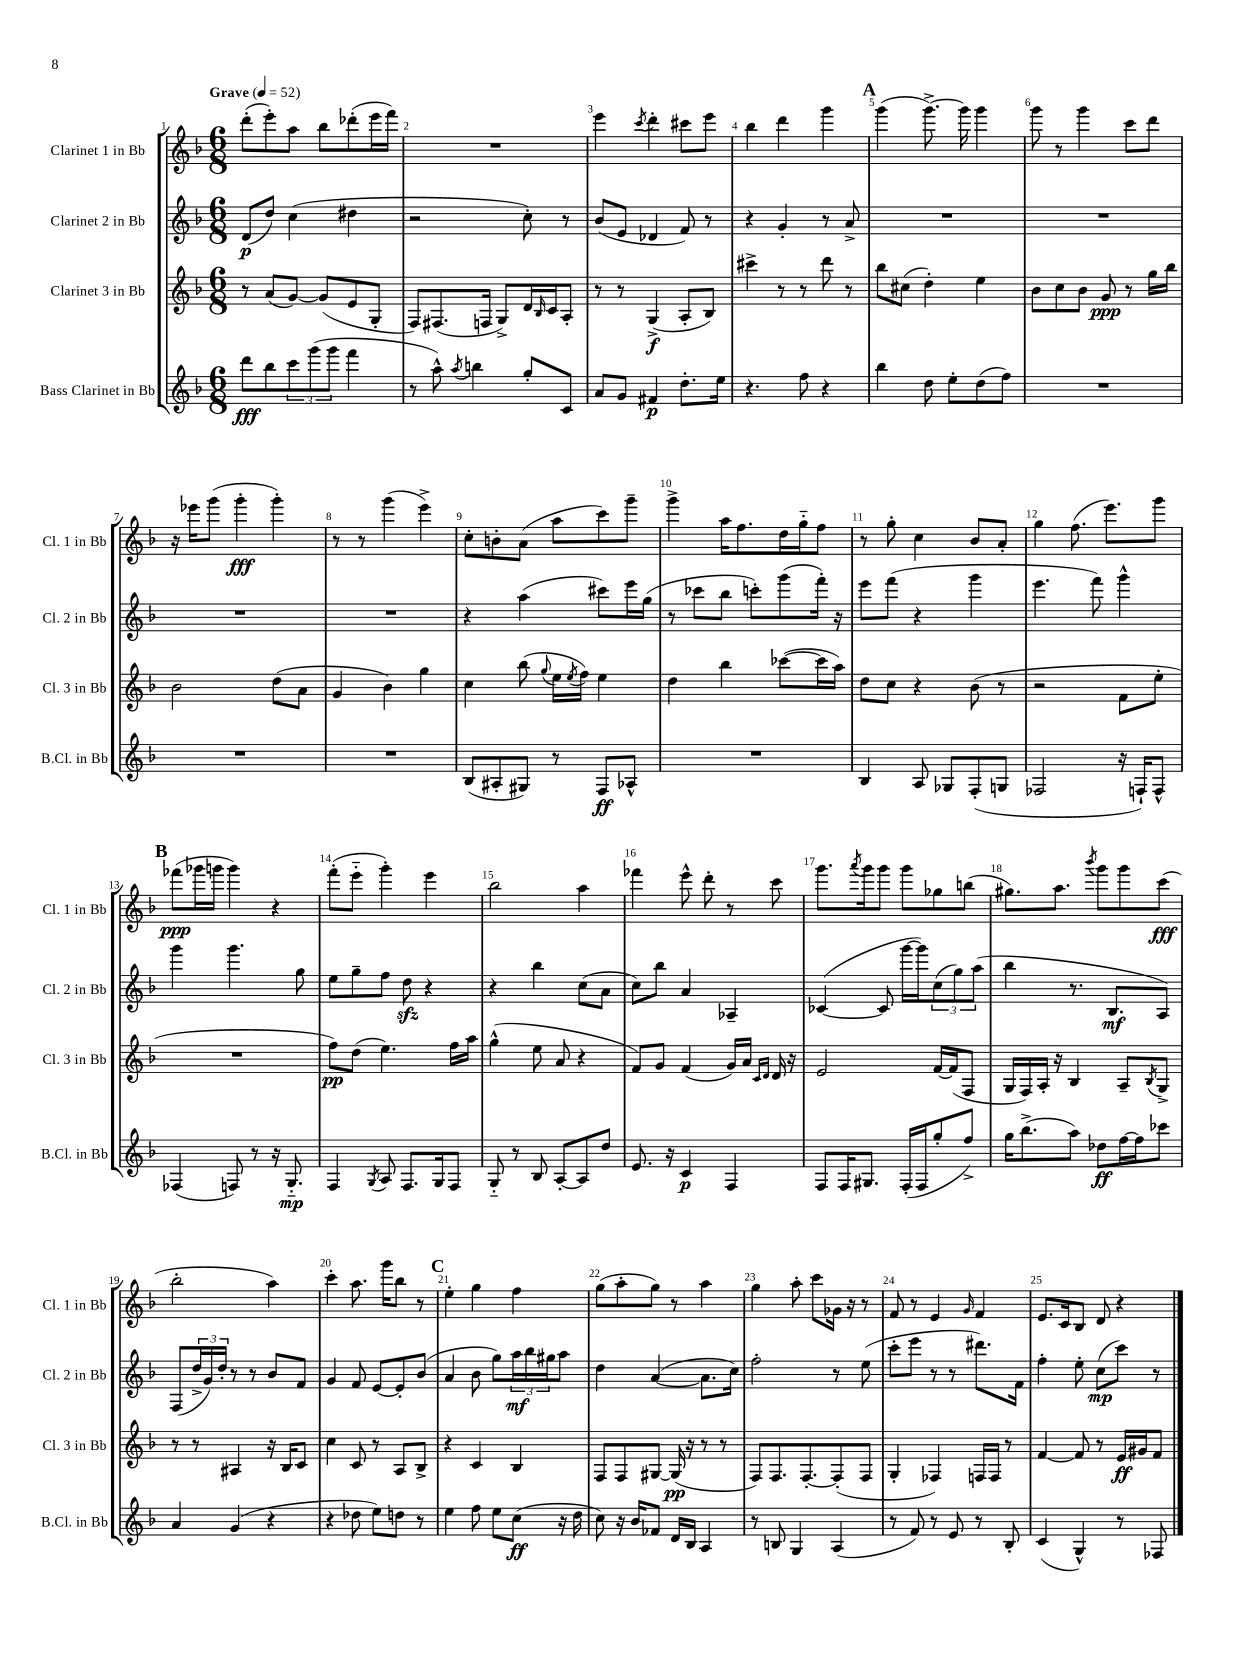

**kern	**kern	**kern	**kern
*staff4	*staff3	*staff2	*staff1
*clefG2	*clefG2	*clefG2	*clefG2
*k[b-]	*k[b-]	*k[b-]	*k[b-]
*M6/8	*M6/8	*M6/8	*M6/8
*MM52	*MM52	*MM52	*MM52
8ddd	8r	(8d	(8ddd'
8bb-	(8a	8dd)	8eee')
12ccc	[8g)	(4cc	8aa
(12ggg	.	.	.
.	(8g]	.	8bb-
12ggg	.	.	.
4fff	8e	4dd#	(8ddd-'
.	8G'	.	16eee
.	.	.	16fff)
=	=	=	=
8r	8F)	2r	2.r
8aa^^)	(8.F#	.	.
8qaa	.	.	.
4bb	.	.	.
.	16F	.	.
.	8G^)	.	.
8gg'	16d	8cc')	.
.	16qqB-	.	.
.	16c	.	.
8c	8A'	8r	.
=	=	=	=
8a	8r	(8b-	4eee
8g	8r	8e	.
.	.	.	8qccc
4f#	(4G^	4d-	4ddd'
8.dd'	8A'	8f)	8ccc#
.	8B-)	8r	8eee
16ee	.	.	.
=	=	=	=
4.r	4ccc#^	4r	4bb-
.	8r	4g'	4ddd
8ff	8r	.	.
4r	8ddd	8r	4ggg
.	8r	8a^	.
=	=	=	=
4bb-	8bb-	2.r	(4ggg
.	(8cc#	.	.
8dd	4dd')	.	[8.ggg^)
8ee'	.	.	.
.	.	.	16ggg]
(8dd	4ee	.	4ggg
8ff)	.	.	.
=	=	=	=
2.r	8b-	2.r	8ggg
.	8cc	.	8r
.	8b-	.	4ggg
.	8g	.	.
.	8r	.	8ccc
.	16gg	.	8ddd
.	16bb-	.	.
=	=	=	=
2.r	2b-	2.r	16r
.	.	.	16eee-
.	.	.	(8ggg
.	.	.	4ggg'
.	(8dd	.	4ggg')
.	8a	.	.
=	=	=	=
2.r	4g	2.r	8r
.	.	.	8r
.	4b-)	.	(4ggg
.	4gg	.	4eee^)
=	=	=	=
(8B-	4cc	4r	8cc'
8A#'	.	.	8b'
8G#)	(8bb-	(4aa	(8a
.	8qqgg	.	.
8r	16ee	.	8aa
.	8qee	.	.
.	16ff)	.	.
8F	4ee	8ccc#)	8ccc)
8A-^^	.	16eee	8ggg~
.	.	(16gg	.
=	=	=	=
2.r	4dd	8r	4ggg^
.	.	8ccc-	.
.	4bb-	8bb-	16aa
.	.	.	8.ff
.	.	8ccc')	.
.	([8ccc-	(8ggg	16dd
.	.	.	16gg'~
.	16ccc-]	16fff')	8ff
.	16aa)	16r	.
=	=	=	=
4B-	8dd	8eee	8r
.	8cc	(8fff	8gg'
8A	4r	4r	4cc
8G-	.	.	.
(8F'	(8b-	4ggg	8b-
8G	8r	.	8a'
=	=	=	=
2F-	2r	4.eee	4gg
.	.	.	(8.ff
.	.	8fff)	.
.	.	.	8.eee)
16r	8f	4ggg^^	.
16F`)	.	.	.
8F^^	8ee'	.	8ggg
=	=	=	=
(4F-	2.r	4ggg	(8fff-
.	.	.	16ggg-
.	.	.	16ggg
8F)	.	4.ggg	4ggg)
8r	.	.	.
16r	.	.	4r
8.G'~	.	.	.
.	.	8gg	.
=	=	=	=
4F	8ff)	8ee	(8fff'
.	(8dd	8gg~	8eee'~
8qG	.	.	.
8A	4.ee)	8ff	4ggg')
8.F	.	8dd	.
.	.	4r	4eee
16G	.	.	.
8F	16ff	.	.
.	16aa	.	.
=	=	=	=
8G'~	(4gg^^	4r	2bb-
8r	.	.	.
8B-	8ee	4bb-	.
[8A'	8a	.	.
8A]	4r	(8cc	4aa
8dd	.	8a	.
=	=	=	=
8.e	8f)	8cc)	4fff-
.	8g	8bb-	.
16r	.	.	.
4c	(4f	4a	8eee^^
.	.	.	8ddd'
4F	16g)	4A-~	8r
.	16a	.	.
.	16qqc	.	.
.	16qqd	.	.
.	16d	.	8ccc
.	16r	.	.
=	=	=	=
8F	2e	([4c-	8.ggg
16F	.	.	.
.	.	.	8qaaa
8.G#	.	.	16ggg
.	.	8c-]	8ggg
(16F'	.	[16ggg	8ggg
16F	.	16ggg])	.
8gg'	[16f	(12cc	8gg-
.	(16f]	.	.
.	.	12gg)	.
8ff^)	8F	.	(8bb
.	.	(12aa	.
=	=	=	=
16gg	16G	4bb-	8.gg#)
(8.bb-^	16F)	.	.
.	16A'	.	.
.	16r	.	8.aa
8aa)	4B-	8.r	.
.	.	.	8qbbb-
8dd-	.	.	8ggg
.	.	8.B-	.
[16ff	8A~	.	8ggg
16ff]	.	.	.
.	8qB-	.	.
8ccc-	8G^	8A)	(8ccc
=	=	=	=
4a	8r	(8F	2bb-'
.	8r	24dd^	.
.	.	24g)	.
.	.	24dd'	.
(4g	4A#	8r	.
.	.	8r	.
4r	16r	8b-	4aa)
.	16B-	.	.
.	8c	8f	.
=	=	=	=
4r	4cc	4g	4ccc'
8dd-	8c	8f	8.aa
8ee)	8r	[8e	.
.	.	.	16ggg
8dd	8A	8e']	8bb-
8r	8B-^	(8b-	8r
=	=	=	=
4ee	4r	4a	4ee'
8ff	4c	8b-	4gg
8ee	.	8gg)	.
(8cc	4B-	24aa	4ff
.	.	24bb-	.
.	.	24gg#	.
16r	.	8aa	.
16dd	.	.	.
=	=	=	=
8cc)	8F	4dd	(8gg
16r	8F	.	8aa'
16b-	.	.	.
8f-	[8G#	([4a	8gg)
16d	(16G#]	.	8r
16B-	16r	.	.
4A	8r	8.a]	4aa
.	8r	.	.
.	.	16cc)	.
=	=	=	=
8r	8F)	2ff'	4gg
8B	8.F	.	.
4G	.	.	8aa'
.	[8.F'	.	.
.	.	.	8ccc
(4A	(8F']	8r	16g-
.	.	.	16r
.	8F	(8ee	8r
=	=	=	=
8r	4G'	8ccc'	8f
8f)	.	8eee	8r
8r	4F-)	8r	4e
8e	.	8r	.
.	.	.	16qqg
8r	16F	8.ddd#)	4f
.	16F	.	.
8B-'	8r	.	.
.	.	16f	.
=	=	=	=
(4c	[4f	4ff'	8.e
.	.	.	16c
4G^^)	8f]	8ee'	8B-
.	8r	(8cc	8d
8r	16e	8ccc)	4r
.	16g#	.	.
8F-	8f	8r	.
==	==	==	==
*-	*-	*-	*-
